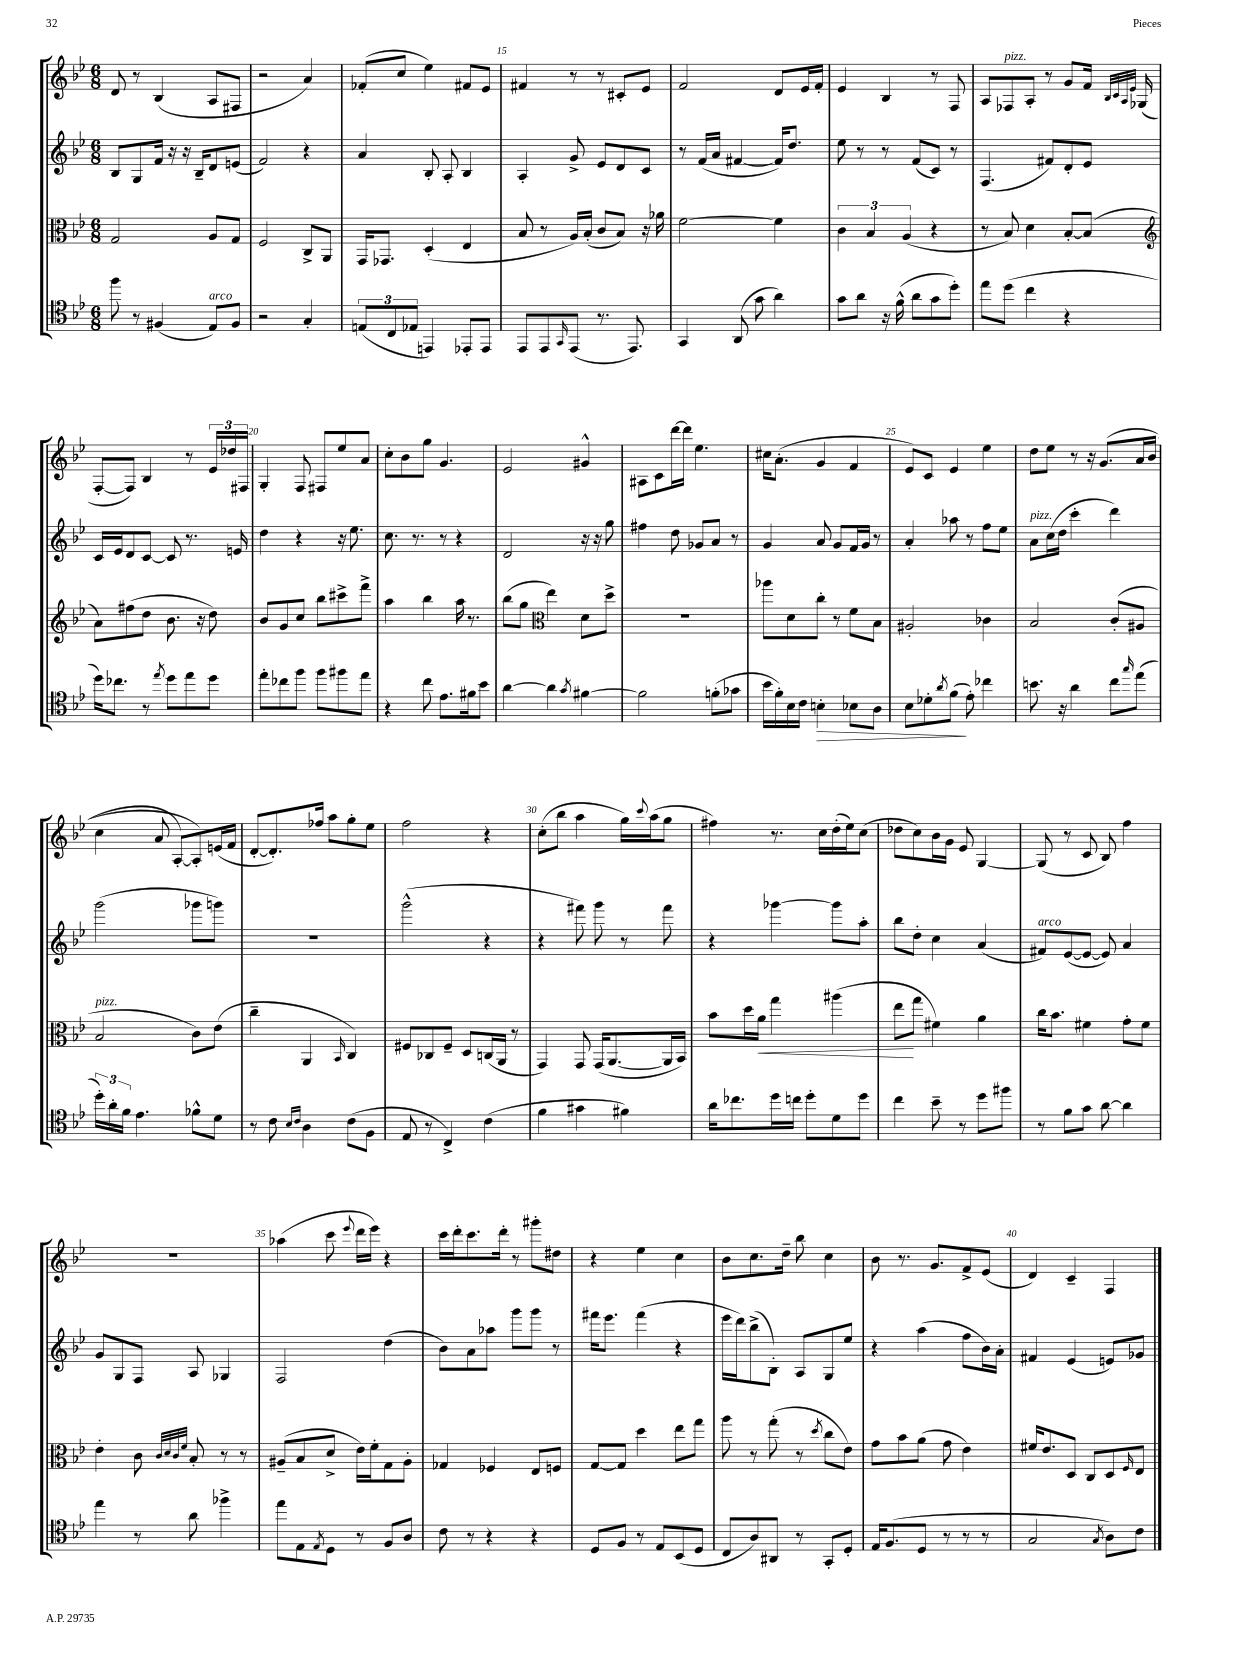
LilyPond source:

<<
\new StaffGroup <<
\new Staff = "s0" {
    \clef treble \key bes \major \numericTimeSignature \time 6/8
    d'8 r8 bes4( a8 fis8 |
    r2 a'4) |
    fes'8-.( c''8 ees''4) fis'8 ees'8 |
    fis'4 r8 r8 cis'8-. ees'8 |
    f'2 d'8 ees'16 f'16-. |
    ees'4 bes4 r8 f8 |
    a8 fes8^\markup { \italic "pizz." } a8-. r8 g'8 f'16 \grace { bes32 c'32 a32 ees'32 } ges16( |
    f8~-. f8) bes4 r8 \tuplet 3/2 { ees'16 des''16 fis16 } |
    g4-. f8 fis8 ees''8 a'8 |
    c''8-. bes'8 g''8 g'4. |
    ees'2 gis'4-^ |
    ais8 c'8 d'''16~ d'''16 ees''4. |
    cis''16 a'8.-.( g'4 f'4 |
    ees'8) c'8 ees'4 ees''4 |
    d''8 ees''8 r8 r16 g'8.\( a'16 bes'16( |
    c''4 a'8 a8~-.) a8-.\) e'16( f'16 |
    d'8~-. d'8.-.) fes''16 a''8 g''8-. ees''8 |
    f''2 r4 |
    c''8-.( bes''8 a''4 g''16) \appoggiatura { c'''8 } a''16( g''8 |
    fis''4) r8. c''16 d''16-.( ees''16) c''8( |
    des''8 c''8) bes'16 g'16 ees'8 g4~ |
    g8( r8 c'8 bes8) f''4 |
    R2. |
    aes''4( c'''8 \appoggiatura { ees'''8 } d'''16 ees'''16) r4 |
    c'''16 d'''16-. c'''8. d'''16-. r8 gis'''8-. dis''8 |
    r4 ees''4 c''4 |
    bes'8 c''8. d''16-- bes''8 c''4 |
    bes'8 r8. g'8. f'8-> ees'8( |
    d'4) c'4-- f4 \bar "|." |
}
\new Staff = "s1" {
    \clef treble \key bes \major \numericTimeSignature \time 6/8
    bes8 g8 f'16 r16 r16 bes16-- d'8 e'8( |
    f'2) r4 |
    a'4 bes8-. a8-. bes4 |
    a4-. g'8-> ees'8 d'8 c'8 |
    r8 f'16( a'16 fis'4~ fis'16) d''8. |
    ees''8 r8 r8 f'8( c'8) r8 |
    f4.( fis'8) d'8-. ees'8 |
    c'16 ees'16 d'8 c'8~ c'8 r8. e'16 |
    d''4 r4 r16 ees''8. |
    c''8. r8. r8 r4 |
    d'2 r16 r16 g''8 |
    fis''4 d''8 ges'8 a'8 r8 |
    g'4 a'8 g'8 f'16 g'16 r8 |
    a'4-. aes''8 r8 f''8 ees''8 |
    a'8^\markup { \italic "pizz." } c''16( d''16 c'''4-. d'''4) |
    g'''2( ges'''8 g'''8) |
    R2. |
    g'''2-^( r4 |
    r4 fis'''8) g'''8 r8 fis'''8 |
    r4 ges'''4~ ges'''8 a''8-. |
    bes''8 d''8-. c''4 a'4( |
    fis'8^\markup { \italic "arco" }) ees'8~( ees'8~ ees'8) a'4 |
    g'8 g8 f8 a8 ges4 |
    f2 d''4( |
    bes'8) a'8 aes''8 g'''8 g'''8 r8 |
    fis'''16 ees'''8. fis'''4( r4 |
    ees'''16 d'''16) bes''8->( bes8-.) a8 g8 ees''8 |
    r4 a''4( f''8 bes'16) a'16-. |
    fis'4 ees'4( e'8) ges'8 \bar "|." |
}
\new Staff = "s2" {
    \clef alto \key bes \major \numericTimeSignature \time 6/8
    g2 a8 g8 |
    f2 c8-> a,8 |
    g,16 ges,8. d4-.( ees4 |
    bes8 r8 a16) bes16-.( c'8 bes8) r16 aes'16 |
    f'2~ f'4 |
    \tuplet 3/2 { c'4 bes4 a4( } r4 |
    r8 bes8) d'4 bes8~-. bes8( |
    \clef treble a'8) fis''8( d''8 bes'8. r16 d''8) |
    bes'8 g'8 c''8 bes''8 cis'''8-> f'''8-> |
    a''4 bes''4 a''16 r8. |
    bes''8( g''8 \clef alto ees''4) d'8 d''8-> |
    R2. |
    aes''8 d'8 c''8-. r8 f'8 bes8 |
    ais2-. ces'4 |
    bes2 c'8-.( ais8 |
    bes2^\markup { \italic "pizz." } c'8) ees'8( |
    c''4-- a,4 \grace { bes,16 } c4) |
    fis8 ces8 fis8-- d8 c16( a,16 r8 |
    g,4) g,8 g,16( a,8.~ a,16 bes,16) |
    bes'8 d''16 a'16\< g''4 ais''4( |
    ees''8\! g''8 fis'4) a'4 |
    c''16 bes'8. fis'4 g'8-. fis'8 |
    ees'4-. c'8 \grace { c'32 d'32 c'32 f'32 } bes8-. r8 r8 |
    ais8--( bes8 d'8-> ees'16) f'16-. g8 ais8-. |
    ges4 fes4 ees8 f8 |
    g8~ g8 d''4 ees''8 g''8 |
    a''8 r8 g''8-.( r8 \acciaccatura { d''8 } c''8 ees'8) |
    g'8 bes'8 a'8( g'8 ees'4) |
    fis'16 ees'8. d8 c8 d8 \grace { f16 } ees8 \bar "|." |
}
\new Staff = "s3" {
    \clef tenor \key bes \major \numericTimeSignature \time 6/8
    f''8 r8 fis4( ees8^\markup { \italic "arco" }) fis8 |
    r2 g4-. |
    \tuplet 3/2 { e8( c8 ees8 } e,4) ees,8-. ees,8 |
    ees,8 ees,8 \grace { g,16 } ees,8( r8. ees,8.) |
    g,4 a,8( g'8 a'4) |
    g'8 a'8 r16 f'16-^( a'8 g'8 d''8-.) |
    ees''8 d''8( c''4 r4 |
    d''16) ces''8. r8 \acciaccatura { ees''8 } d''8 ees''8 d''8 |
    ees''8-. ces''8 f''8 f''8 fis''8 ees''8 |
    r4 c''8 ees'8. fis'16 bes'8 |
    a'4~ a'4 \acciaccatura { g'8 } fis'4~ |
    fis'2 f'8-.( ges'8 |
    bes'16 f'16-.) bes16 c'16 b4-.\> bes8 a8 |
    bes8 des'8-. \acciaccatura { a'8 } f'8\!( ees'8-.) ces''4 |
    b'8. r16 a'4 c''8 \grace { g''16 } ees''8( |
    \tuplet 3/2 { d''16-.) a'16-. f'16 } ees'4. fes'8-^ d'8 |
    r8 c'8 \grace { bes16 c'16 } a4 c'8( f8 |
    ees8 r8 c4->) c'4( |
    f'4 gis'4 fis'4) |
    a'16 ces''8. d''16 c''16 d''8-. d'8 d''8 |
    c''4 bes'8-- r8 d''8 fis''8 |
    r8 f'8 g'8 a'8~ a'4 |
    ees''4 r8 a'8 fes''4-> |
    ees''8 ees8 \acciaccatura { ees8 } d8 r8 f8 a8 |
    c'8 r8 r4 r4 |
    d8 f8 r8 ees8 bes,8( d8 |
    c8 a8) ais,8 r8 g,8-. d8-. |
    ees16 f8.( d8 r8 r8 r8 |
    g2 \acciaccatura { g8 } a8) c'8 \bar "|." |
}
>>
>>
\layout { \context { \Score currentBarNumber = #12 \override BarNumber.break-visibility = ##(#f #t #t) barNumberVisibility = #(every-nth-bar-number-visible 5) } }
